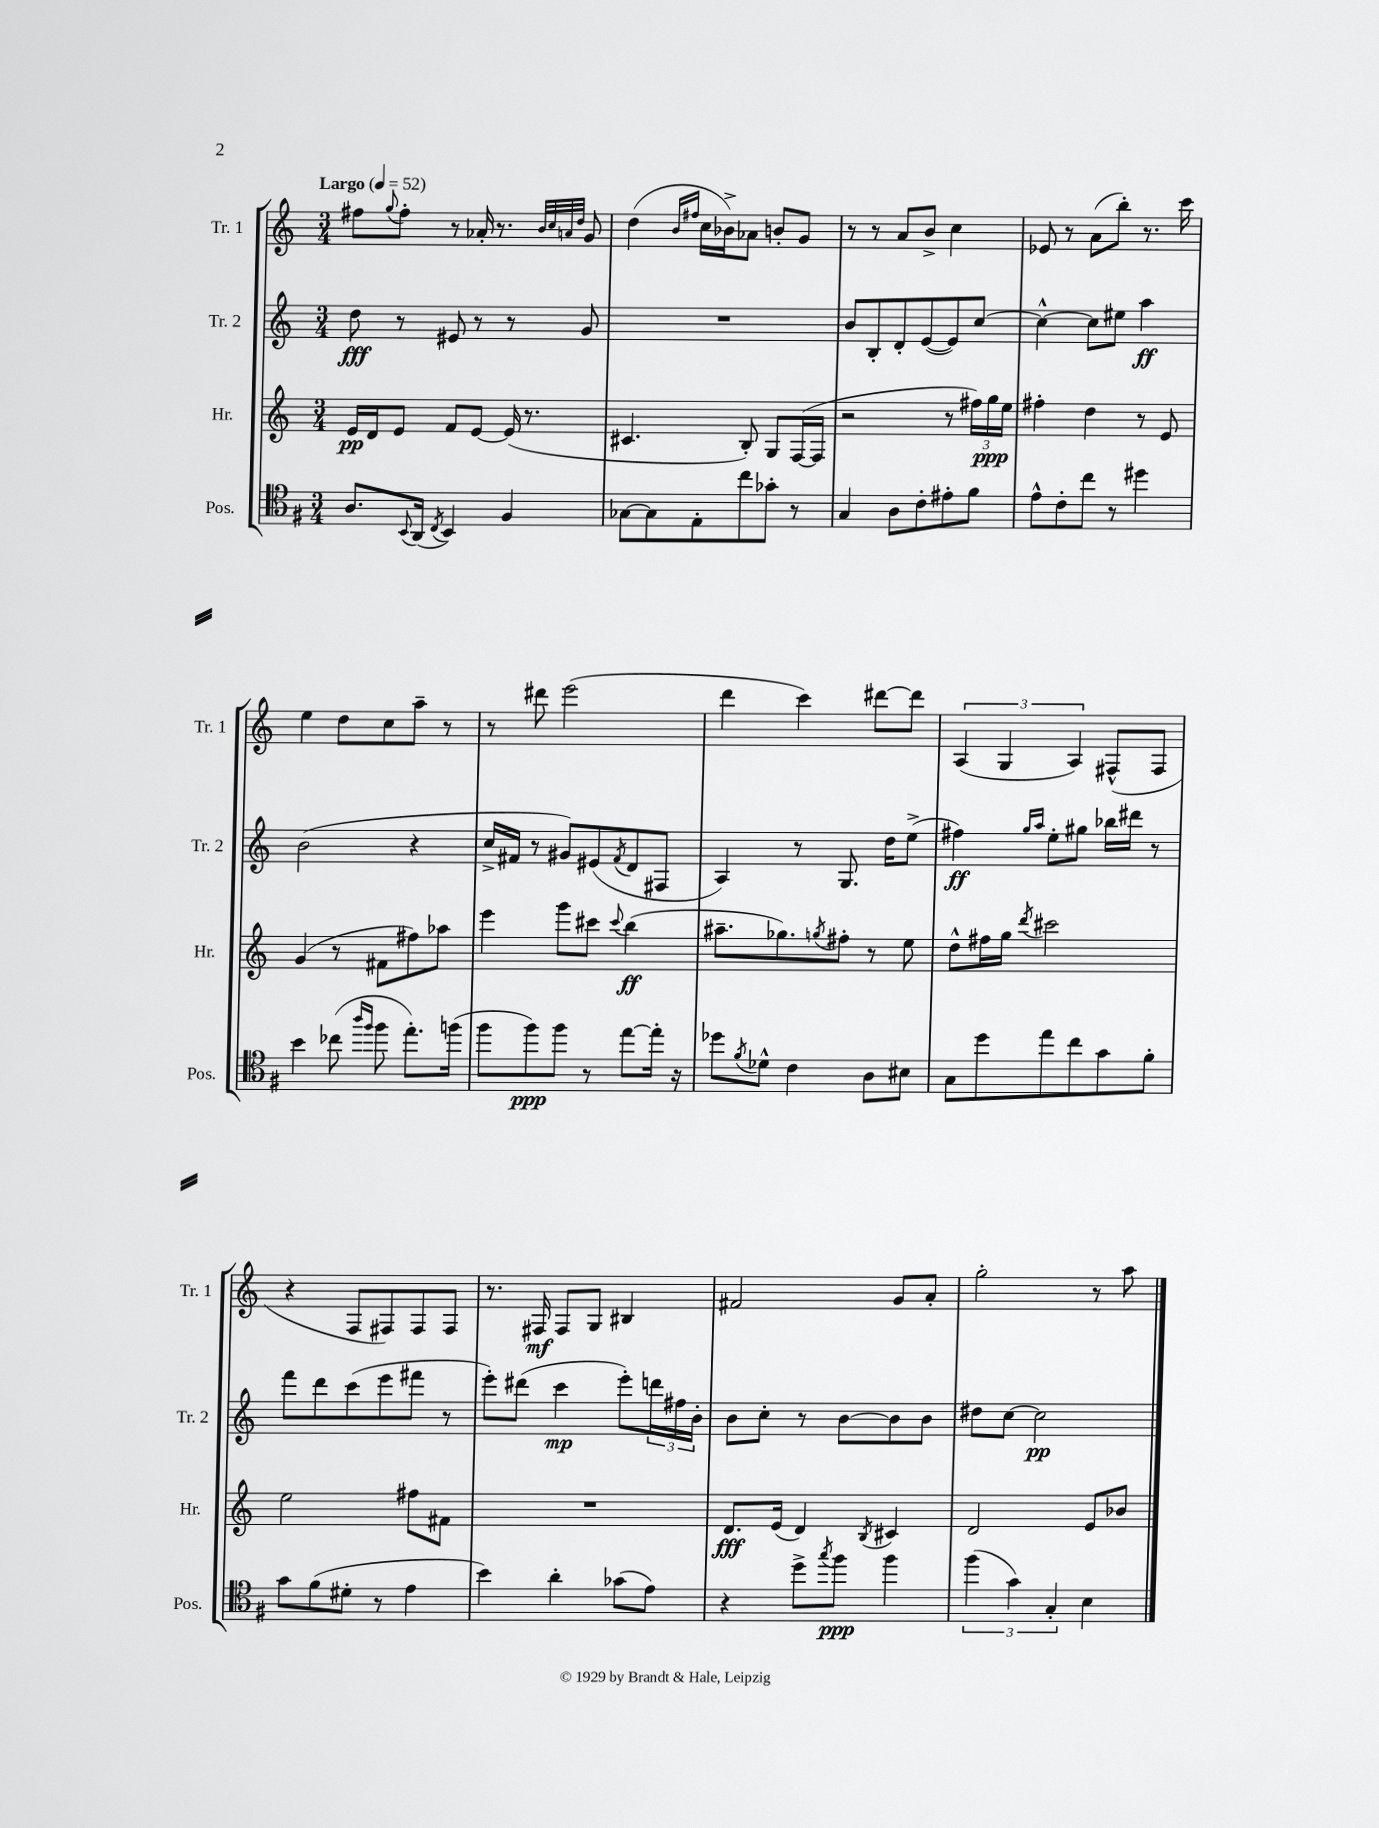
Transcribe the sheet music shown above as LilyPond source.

<<
\new StaffGroup <<
\new Staff = "s0" \with { instrumentName = "Tr. 1" shortInstrumentName = "Tr. 1" } {
    \clef treble \key c \major \numericTimeSignature \time 3/4 \tempo "Largo" 4 = 52
    fis''8 \appoggiatura { g''8 } fis''8-. r8 aes'16-. r8. \grace { b'32 c''32 a'32 d''32 } g'8 |
    d''4( \grace { b'16 fis''16 } c''16 bes'16->) aes'8 b'8-. g'8 |
    r8 r8 a'8 b'8-> c''4 |
    ees'8 r8 a'8( b''8-.) r8. c'''16 |
    e''4 d''8 c''8 a''8-- r8 |
    r8 dis'''8 e'''2( |
    d'''4 c'''4) dis'''8~ dis'''8 |
    \tuplet 3/2 { a4( g4 a4) } fis8-^( fis8 |
    r4 f8 fis8) fis8 fis8 |
    r8. fis16\mf fis8 g8 bis4 |
    fis'2 g'8 a'8-. |
    g''2-. r8 a''8 \bar "|." |
}
\new Staff = "s1" \with { instrumentName = "Tr. 2" shortInstrumentName = "Tr. 2" } {
    \clef treble \key c \major \numericTimeSignature \time 3/4
    d''8\fff r8 eis'8 r8 r8 g'8 |
    R2. |
    b'8 b8-. d'8-. e'8~( e'8) c''8~ |
    c''4~-^ c''8 eis''8 a''4\ff |
    b'2( r4 |
    c''16-> fis'16 r8 gis'8) eis'8( \acciaccatura { fis'8 } d'8 fis8 |
    a4) r8 g8. d''16 e''8->( |
    fis''4\ff) \grace { g''16 a''16 } e''8-. gis''8 bes''16 dis'''16 r8 |
    f'''8 d'''8 c'''8( e'''8 fis'''8 r8 |
    e'''8-.) dis'''8( c'''4\mp e'''8-.) \tuplet 3/2 { d'''16 fis''16 b'16-. } |
    b'8 c''8-. r8 b'8~ b'8 b'8 |
    dis''8 c''8~ c''2\pp \bar "|." |
}
\new Staff = "s2" \with { instrumentName = "Hr." shortInstrumentName = "Hr." } {
    \clef treble \key c \major \numericTimeSignature \time 3/4
    e'16\pp d'16 e'8 f'8 e'8~ e'16( r8. |
    cis'4. b8-.) g8 f16~( f16 |
    r2 r8 \tuplet 3/2 { fis''16) g''16\ppp e''16 } |
    fis''4-. d''4 r8 e'8 |
    g'4( r8 fis'8 fis''8) aes''8 |
    e'''4 g'''8 cis'''8 \appoggiatura { cis'''8 } b''4\ff( |
    ais''8.-- ges''8.) \acciaccatura { g''8 } fis''8-. r8 e''8 |
    d''8-^ fis''16 g''16 \acciaccatura { d'''8 } cis'''2 |
    e''2 fis''8 fis'8 |
    R2. |
    d'8.\fff e'16( d'4) \acciaccatura { b8 } cis'4 |
    d'2 e'8 bes'8 \bar "|." |
}
\new Staff = "s3" \with { instrumentName = "Pos." shortInstrumentName = "Pos." } {
    \clef tenor \key g \major \numericTimeSignature \time 3/4
    a8. \appoggiatura { b,8 } a,16( \acciaccatura { c8 } b,4) fis4 |
    ges8~ ges8 e8-. c''8 ges'8-. r8 |
    g4 a8 c'8-. eis'8-. fis'8 |
    e'8-^ c'8-. c''8 r8 dis''4 |
    b'4 ces''8( \grace { a''16 fis''16 } fis''8 e''8.-.) f''16( |
    fis''8 fis''8\ppp) fis''8 r8 e''8~ e''16-. r16 |
    des''8 \acciaccatura { fis'8 } des'8-^ c'4 a8 bis8 |
    g8 d''8 e''8 c''8 g'8 fis'8-. |
    g'8 fis'8( dis'8-. r8 e'4 |
    b'4) a'4-. ges'8( e'8) |
    r4 d''8-> \acciaccatura { g''8 } fis''8\ppp fis''4 |
    \tuplet 3/2 { fis''4( g'4) g4-. } b4 \bar "|." |
}
>>
>>
\layout { \context { \Score \remove "Bar_number_engraver" } }
